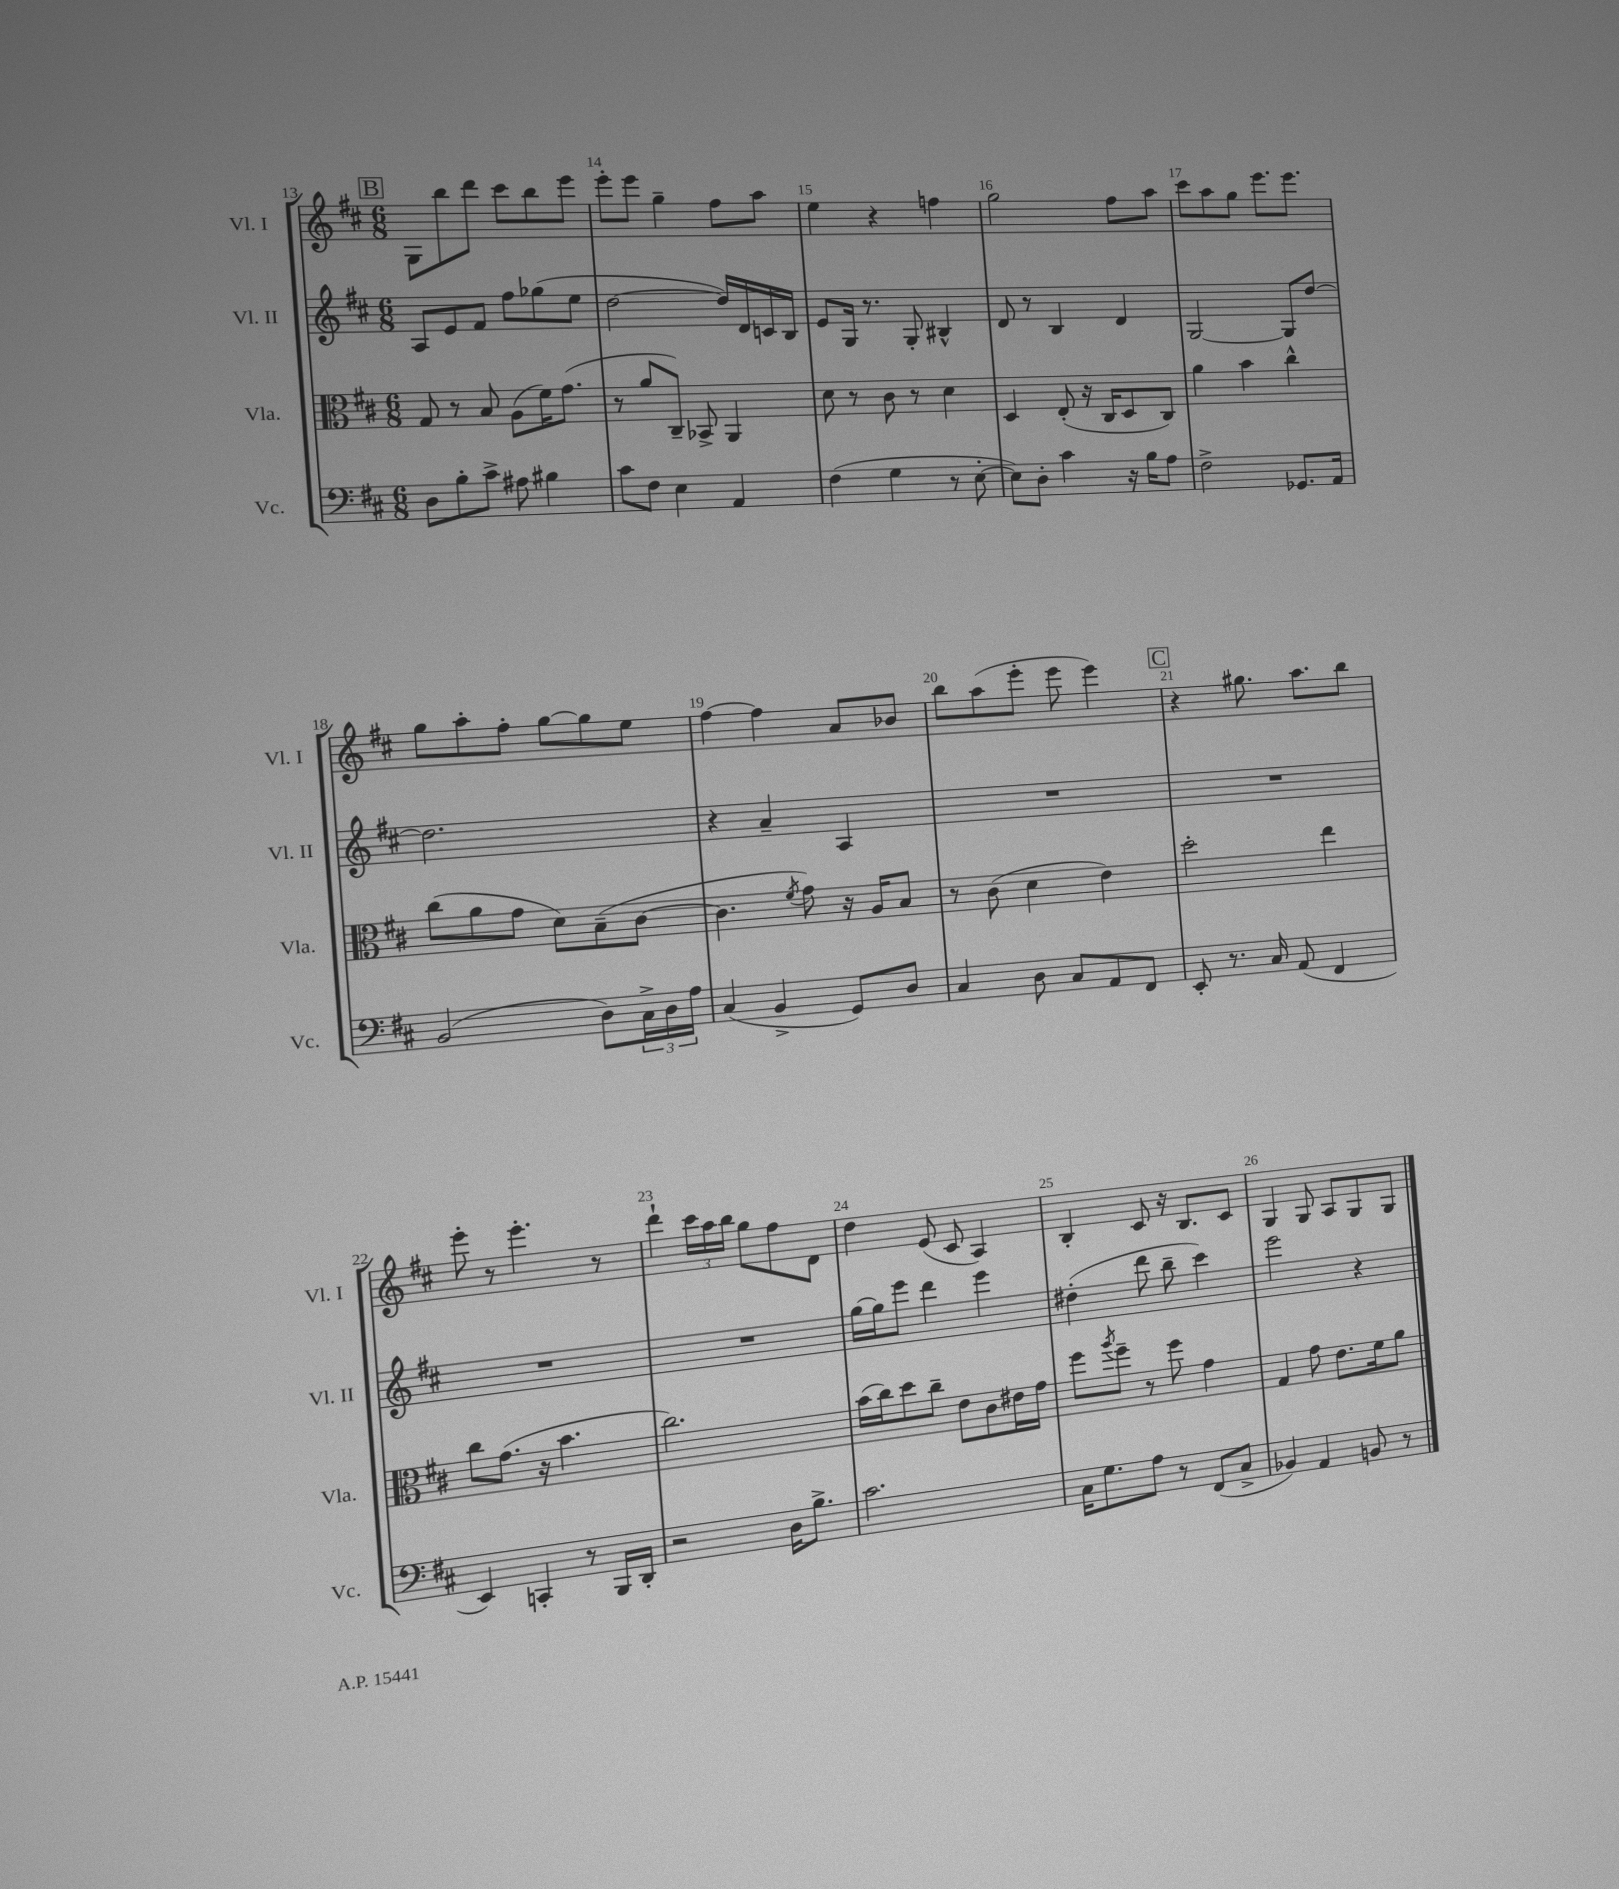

**kern	**kern	**kern	**kern
*staff4	*staff3	*staff2	*staff1
*clefF4	*clefC3	*clefG2	*clefG2
*k[f#c#]	*k[f#c#]	*k[f#c#]	*k[f#c#]
*M6/8	*M6/8	*M6/8	*M6/8
8D\L	8G/	8A/L	8G\L
8B'\	8r	8e/	8bb\
8c#^\J	8B/	8f#/J	8ddd\J
8A#\	(8A\L	8ff#\L	8ccc#\L
4B#\	16f#\K)	(8gg-\	8bb\
.	(8.g\J	.	.
.	.	8ee\J	8eee\J
=	=	=	=
8c#\L	8r	[2dd\	8eee'\L
8F#\J	8a/L	.	8eee\J
4E\	8C#~/J)	.	4gg~\
.	8BB-^/	.	.
4AA/	4AA/	16dd/]LL)	8ff#\L
.	.	16d/	.
.	.	16c/	8aa\J
.	.	16B/JJ	.
=	=	=	=
(4F#\	8d\	8e/L	4ee\
.	8r	16G/Jk	.
.	.	8.r	.
4G\	8c#\	.	4r
.	8r	8G'/	.
8r	4d\	4B#^^/	4ff\
[8E'\	.	.	.
=	=	=	=
8E\]L)	4D/	8d/	2gg\
8D'\J	.	8r	.
4c#\	(8E'/	4B/	.
.	16r	.	.
.	16C#/LK	.	.
16r	8D/	4d/	8ff#\L
16B\LK	.	.	.
8A\J	8C#/J)	.	8aa\J
=	=	=	=
2F#^\	4a\	[2G/	8ccc#\L
.	.	.	8aa\
.	4b\	.	8gg\J
.	.	.	8.eee\L
8.GG-/L	4cc#^^\	8G/]L	.
.	.	.	8.eee\J
.	.	[8dd/J	.
16AA/Jk	.	.	.
=	=	=	=
(2BB/	(8cc#\L	2.dd\]	8gg\L
.	8a\	.	8aa'\
.	8g\J	.	8ff#'\J
.	8d\L)	.	[8gg\L
8D\L)	(8B~\	.	8gg\]
24C#^\L	[8c#\J	.	8ee\J
24D\	.	.	.
24A\JJ	.	.	.
=	=	=	=
(4C#/	4.c#\]	4r	[4ff#\
4BB^/	.	4a~/	4ff#\]
.	8qf#/	.	.
.	8g\)	.	.
8GG/L)	16r	4A/	8a/L
.	16A/LK	.	.
8D/J	8B/J	.	8b-/J
=	=	=	=
4C#/	8r	2.r	8bb\L
.	(8c#\	.	(8aa\
8D\	4d\	.	8eee'\J
8C#/L	.	.	8eee\
8AA/	4e\)	.	4eee\)
8FF#/J	.	.	.
=	=	=	=
8EE'/	2dd'\	2.r	4r
8.r	.	.	.
.	.	.	8.gg#\
16C#/	.	.	.
(8AA/	.	.	.
.	.	.	8.aa\L
4FF#/	4ee\	.	.
.	.	.	8bb\J
=	=	=	=
4EE/)	8cc#\L	2.r	8eee'\
.	(8.g\J	.	8r
4CC'/	.	.	4.eee'\
.	16r	.	.
.	4.b\	.	.
8r	.	.	.
16BBB/LL	.	.	8r
16DD'/JJ	.	.	.
=	=	=	=
2r	2.cc#\)	2.r	4ddd`\
.	.	.	24ccc#\LL
.	.	.	24aa\
.	.	.	24bb\JJ
.	.	.	8gg\L
16D\LK	.	.	8ff#\
8.B^\J	.	.	.
.	.	.	8d\J
=	=	=	=
2.c#\	(16b\LL	[16gg\LL	4dd\
.	16cc#\J)	16gg\]J	.
.	8dd\	8eee\J	.
.	8cc#~\J	4ddd\	(8e/
.	8e\L	.	8c#/
.	8c#\	4eee\	4A/)
.	16e#\L	.	.
.	16g\JJ	.	.
=	=	=	=
16C#\LK	8ff#\L	(4dd#'\	4B'/
8.G\	.	.	.
.	8qaa/	.	.
.	8ff#~\J	.	.
8A\J	8r	8ddd\	8c#/
8r	8ff#\	8bb~\	16r
.	.	.	8.B/L
(8FF#/L	4g\	4ccc#\)	.
8C#^/J	.	.	8c#/J
=	=	=	=
4BB-/)	4G/	2eee\	4G/
4AA/	8g\	.	8G/
.	8.e\L	.	8A/L
8BB/	.	4r	8G/
.	16f#\k	.	.
8r	8a\J	.	8G/J
==	==	==	==
*-	*-	*-	*-
